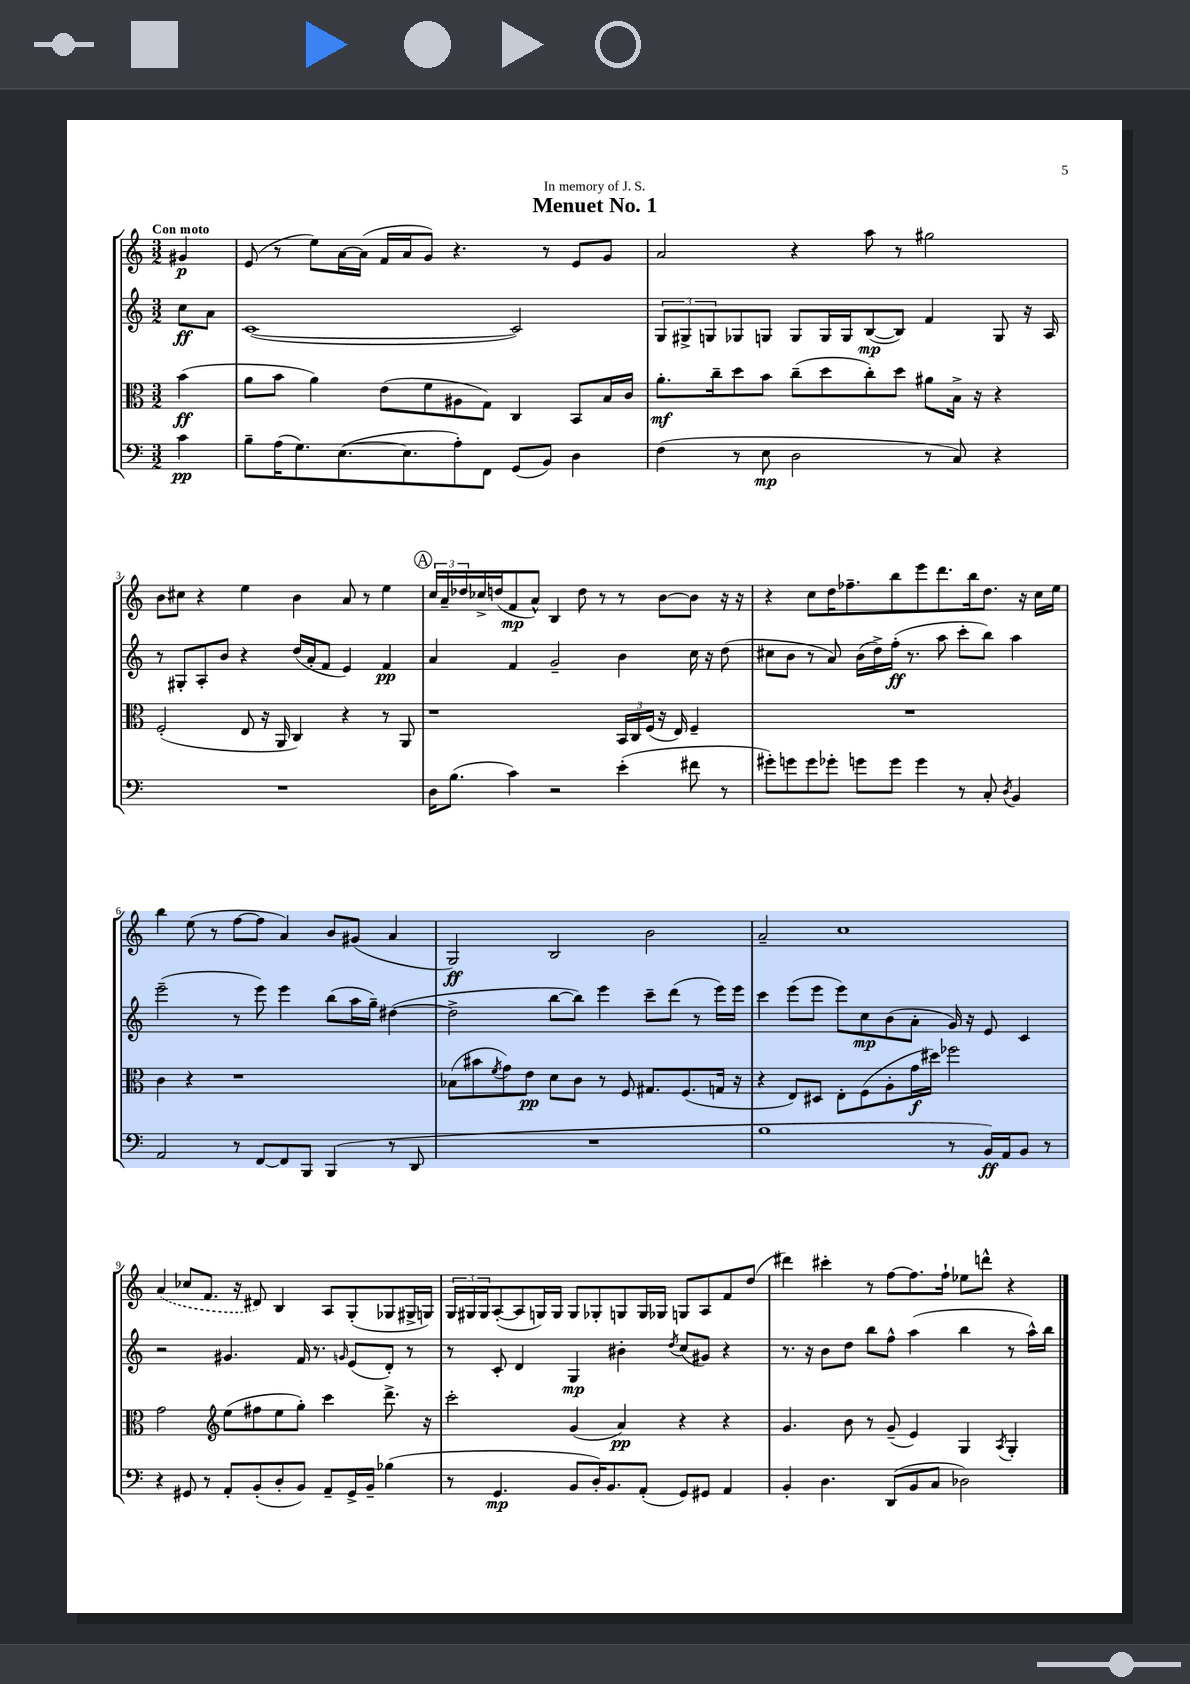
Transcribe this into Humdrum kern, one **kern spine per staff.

**kern	**dynam	**kern	**dynam	**kern	**dynam	**kern	**dynam
*part4	*part4	*part3	*part3	*part2	*part2	*part1	*part1
*staff4	*staff4	*staff3	*staff3	*staff2	*staff2	*staff1	*staff1
*clefF4	*	*clefC3	*	*clefG2	*	*clefG2	*
*k[]	*	*k[]	*	*k[]	*	*k[]	*
*M3/2	*	*M3/2	*	*M3/2	*	*M3/2	*
=	=	=	=	=	=	=	=
!	!	!	!	!	!	!LO:TX:a:B:t=Con moto	!
4c\	pp	(4b\	ff	8cc\L	ff	4g#X/	p
.	.	.	.	8a\J	.	.	.
=1	=1	=1	=1	=1	=1	=1	=1
8B~\L	.	8a\L	.	([1c	.	(8e/	.
(16A\K	.	8b\J	.	.	.	8r	.
8.G\)	.	.	.	.	.	.	.
.	.	4a\)	.	.	.	8ee\L)	.
([8.E\	.	.	.	.	.	[16a\L	.
.	.	.	.	.	.	(16a\JJ]	.
.	.	(8e\L	.	.	.	16f/LL	.
8.E\]	.	.	.	.	.	16a/J	.
.	.	8f\	.	.	.	8g/J)	.
8A'\)	.	8A#X\	.	.	.	4.r	.
8FF\J	.	8G\J)	.	.	.	.	.
(8GG/L	.	4C/	.	2c/])	.	.	.
8BB/J)	.	.	.	.	.	8r	.
4D\	.	8BB/L	.	.	.	8e/L	.
.	.	16B/L	.	.	.	8g/J	.
.	.	16c/JJ	.	.	.	.	.
=2	=2	=2	=2	=2	=2	=2	=2
(4F\	.	8.a'\L	mf	12G/L	.	2a/	.
.	.	.	.	12G#X^/	.	.	.
.	.	.	.	12Gn/	.	.	.
.	.	16cc~\k	.	.	.	.	.
8r	.	8dd\	.	8G-X/	.	.	.
8E\	mp	8b\J	.	8Gn/J	.	.	.
2D\	.	(8cc~\L	.	8G/L	.	4r	.
.	.	8dd\	.	16G/L	.	.	.
.	.	.	.	16G/J	.	.	.
.	.	8cc'\)	.	([8B/	mp	8aa\	.
.	.	8dd\J	.	8B/J])	.	8r	.
8r	.	8a#X\L	.	4f/	.	2gg#X\	.
8C/)	.	16B^\Jk	.	.	.	.	.
.	.	16r	.	.	.	.	.
4r	.	4r	.	8G/	.	.	.
.	.	.	.	16r	.	.	.
.	.	.	.	16A/	.	.	.
!!LO:LB:g=z
=3	=3	=3	=3	=3	=3	=3	=3
1.r	.	(2F'/	.	8r	.	8b\L	.
.	.	.	.	8G#X'/L	.	8cc#X\J	.
.	.	.	.	8A'/	.	4r	.
.	.	.	.	8b/J	.	.	.
.	.	8E/	.	4r	.	4ee\	.
.	.	16r	.	.	.	.	.
.	.	16AA/	.	.	.	.	.
.	.	4C/)	.	(16dd/LL	.	4b\	.
.	.	.	.	16a'/J	.	.	.
.	.	.	.	8f/J	.	.	.
.	.	4r	.	4e/)	.	8a/	.
.	.	.	.	.	.	8r	.
.	.	8r	.	4f/	pp	4ee\	.
.	.	8AA/	.	.	.	.	.
!!LO:REH:place=s1:t=A
=4	=4	=4	=4	=4	=4	=4	=4
16D\KL	.	1r	.	4a/	.	24cc/LL	.
.	.	.	.	.	.	24a~/	.
(8.B\J	.	.	.	.	.	.	.
.	.	.	.	.	.	24dd-X/	.
.	.	.	.	.	.	16cc-X^/	.
.	.	.	.	.	.	(16ddn/J	.
4c\)	.	.	.	4f/	.	8f/	mp
.	.	.	.	.	.	8a^^/J)	.
2r	.	.	.	2g~/	.	4B/	.
.	.	.	.	.	.	8dd\	.
.	.	.	.	.	.	8r	.
(4e'\	.	24BB/LL	.	4b\	.	8r	.
.	.	24C/	.	.	.	.	.
.	.	(24F/JJ	.	.	.	.	.
.	.	16r	.	.	.	[8b\L	.
.	.	16E/)	.	.	.	.	.
8f#X\	.	4F~/	.	16cc\	.	8b\J]	.
.	.	.	.	16r	.	.	.
8r	.	.	.	(8dd\	.	16r	.
.	.	.	.	.	.	16r	.
=5	=5	=5	=5	=5	=5	=5	=5
8g#X'\L)	.	1.r	.	8cc#X\L	.	4r	.
8gn\	.	.	.	8b\J	.	.	.
8g\	.	.	.	8r	.	8cc\L	.
8g-X'\J	.	.	.	8a/)	.	16dd\K	.
.	.	.	.	.	.	8.ff-X~\	.
8gn\L	.	.	.	(16b\LL	.	.	.
.	.	.	.	16dd^\)	.	.	.
8g\J	.	.	.	(16ff'\JJ	ff	8bb\	.
.	.	.	.	8.r	.	.	.
4g\	.	.	.	.	.	8eee\	.
.	.	.	.	8aa\	.	8.ddd\	.
8r	.	.	.	8ccc'\L	.	.	.
.	.	.	.	.	.	16bb\k	.
8C'/	.	.	.	8bb\J)	.	8.dd\J	.
8qD/	.	.	.	.	.	.	.
4BB/	.	.	.	4aa\	.	.	.
.	.	.	.	.	.	16r	.
.	.	.	.	.	.	16cc\LL	.
.	.	.	.	.	.	16ee\JJ	.
!!LO:LB:g=z
=6	=6	=6	=6	=6	=6	=6	=6
2AA/	.	4c\	.	(2eee~\	.	4bb\	.
.	.	4r	.	.	.	(8ee\	.
.	.	.	.	.	.	8r	.
8r	.	1r	.	8r	.	[8ff\L	.
[8FF/L	.	.	.	8eee\)	.	8ff\J]	.
8FF/]	.	.	.	4eee\	.	4a/)	.
8BBB/J	.	.	.	.	.	.	.
(4BBB/	.	.	.	(8bb\L	.	8b/L	.
.	.	.	.	16aa\L	.	(8g#X/J	.
.	.	.	.	16gg~\JJ)	.	.	.
8r	.	.	.	([4dd#X\	.	4a/	.
8DD/	.	.	.	.	.	.	.
=7	=7	=7	=7	=7	=7	=7	=7
1.r	.	(8B-X\L	.	2dd#^\]	.	2G/)	ff
.	.	8b#X\	.	.	.	.	.
.	.	8qf/	.	.	.	.	.
.	.	8g\)	.	.	.	.	.
.	.	8e\J	pp	.	.	.	.
.	.	8d\L	.	[8bb\L	.	2B/	.
.	.	8c\J	.	8bb\J])	.	.	.
.	.	8r	.	4eee\	.	.	.
.	.	8F/	.	.	.	.	.
.	.	8.G#X/L	.	8ccc~\L	.	2b\	.
.	.	.	.	(8ddd\J	.	.	.
.	.	(8.F/	.	.	.	.	.
.	.	.	.	8r	.	.	.
.	.	16Gn/Jk	.	16eee\LL)	.	.	.
.	.	16r	.	16eee\JJ	.	.	.
=8	=8	=8	=8	=8	=8	=8	=8
1B	.	4r	.	4ccc\	.	2a~/	.
.	.	8E/L)	.	(8eee\L	.	.	.
.	.	8D#X/J	.	8eee\J	.	.	.
.	.	8E'\L	.	8eee\L)	.	1cc	.
.	.	(8F\	.	8cc\	mp	.	.
.	.	8A'\	.	(8b\	.	.	.
.	.	16g\L	f	8a'\J	.	.	.
.	.	16dd#X\JJ)	.	.	.	.	.
8r	.	2ff-X\	.	16g/)	.	.	.
.	.	.	.	16r	.	.	.
16BB/LL)	ff	.	.	8e/	.	.	.
16AA/J	.	.	.	.	.	.	.
8BB/J	.	.	.	4c/	.	.	.
8r	.	.	.	.	.	.	.
!!LO:LB:g=z
=9	=9	=9	=9	=9	=9	=9	=9
4r	.	2g\	.	2r	.	(4a/	.
8GG#X/	.	.	.	.	.	8cc-X/L	.
8r	.	.	.	.	.	8.f/J	.
*	*	*clefG2	*	*	*	*	*
8AA'/L	.	(8ee\L	.	4.g#X/	.	.	.
.	.	.	.	.	.	16r	.
(8BB'/	.	8ff#X\	.	.	.	8d#X/)	.
8D'/	.	8ee\	.	.	.	4B/	.
8BB/J)	.	8gg'\J)	.	16f/	.	.	.
.	.	.	.	8.r	.	.	.
8AA~/L	.	4ccc\	.	.	.	8A/L	.
.	.	.	.	16qqgn/	.	.	.
16GG#^/L	.	.	.	(8e/L	.	(8G'/	.
16BB~/JJ	.	.	.	.	.	.	.
(4B-X\	.	8.ddd^\	.	8d'/J)	.	8G-X/	.
.	.	.	.	8r	.	16G#X^/L	.
.	.	16r	.	.	.	16Gn/JJ)	.
=10	=10	=10	=10	=10	=10	=10	=10
8r	.	2ccc'\	.	8r	.	24G/LL	.
.	.	.	.	.	.	24G#X/	.
.	.	.	.	.	.	24G#/J	.
4.GG/	mp	.	.	8c'/	.	([8A'/	.
.	.	.	.	4d/	.	8A/]	.
.	.	.	.	.	.	16Gn/L)	.
.	.	.	.	.	.	16G/JJ	.
8BB/L	.	(4g/	.	4G/	mp	8G/L	.
16D'/K)	.	.	.	.	.	8G-X'/	.
8.BB/	.	.	.	.	.	.	.
.	.	4a/)	pp	4b#X'\	.	8Gn/	.
(8AA'/J	.	.	.	.	.	16G/L	.
.	.	.	.	.	.	16G-X/JJ	.
.	.	.	.	8qdd/	.	.	.
8GG/L)	.	4r	.	(8cc/L	.	8Gn/L	.
8GG#X/J	.	.	.	8g#X/J)	.	8A/	.
4AA/	.	4r	.	4r	.	8f/	.
.	.	.	.	.	.	(8dd/J	.
=11	=11	=11	=11	=11	=11	=11	=11
4BB'/	.	4.g/	.	8.r	.	4ddd#X\)	.
.	.	.	.	16r	.	.	.
4.D\	.	.	.	8b\L	.	4ccc#X'\	.
.	.	8b\	.	8dd\J	.	.	.
.	.	8r	.	8bb\L	.	8r	.
(8DD/L	.	(8g~/	.	8ff^^\J	.	[8ff\L	.
8BB/	.	4e/)	.	(4aa\	.	8.ff\]	.
8C/J	.	.	.	.	.	.	.
.	.	.	.	.	.	16ff`\Jk	.
2D-X\)	.	4G/	.	4bb\	.	8ee-X\L	.
.	.	.	.	.	.	8dddn^^\J	.
.	.	8qA/	.	.	.	.	.
.	.	4G'/	.	8r	.	4r	.
.	.	.	.	16aa^^\LL)	.	.	.
.	.	.	.	16bb\JJ	.	.	.
==	==	==	==	==	==	==	==
*-	*-	*-	*-	*-	*-	*-	*-
